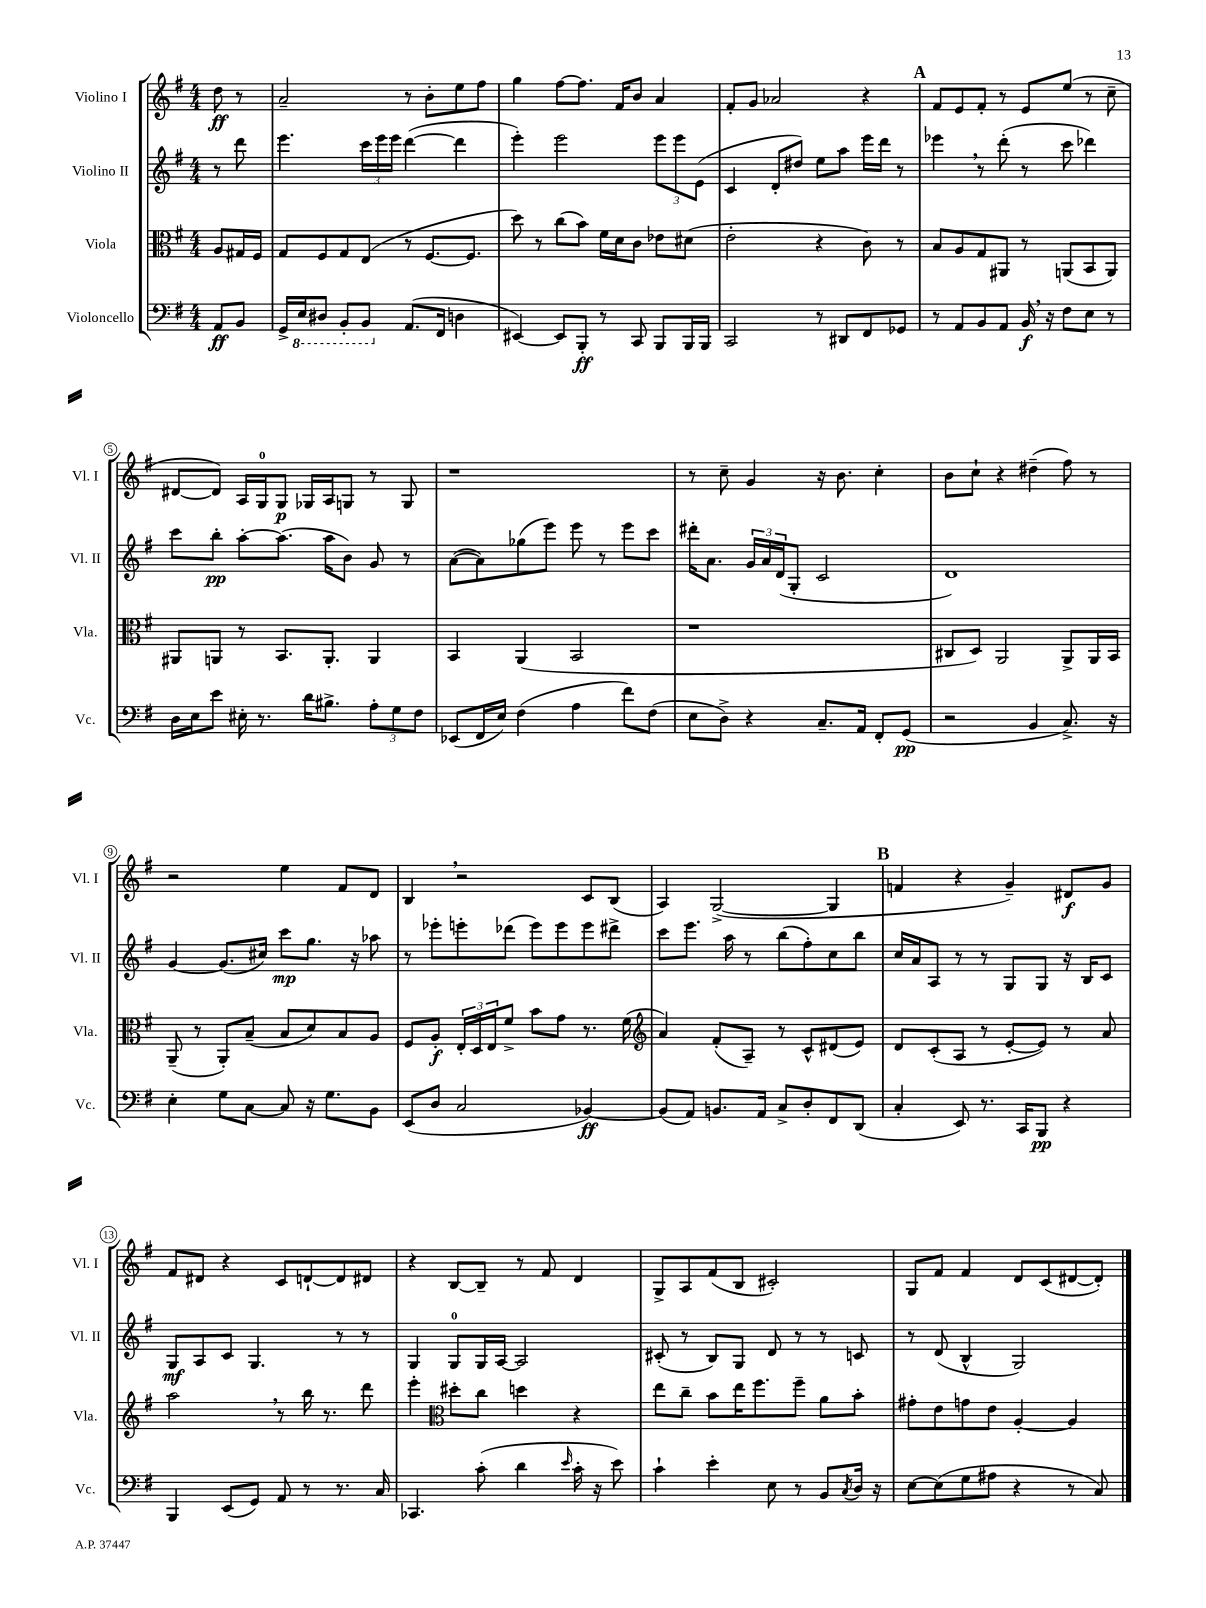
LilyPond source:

<<
\new StaffGroup <<
\new Staff = "s0" \with { instrumentName = "Violino I" shortInstrumentName = "Vl. I" } {
    \clef treble \key g \major \numericTimeSignature \time 4/4 \partial 4
    d''8\ff r8 |
    a'2-- r8 b'8-. e''8 fis''8 |
    g''4 fis''8~ fis''8. fis'16 b'8 a'4 |
    fis'8-. g'8 aes'2 r4 |
    \mark \markup { \bold "A" } fis'8 e'8 fis'8-. r8 e'8 e''8( r8 c''8-- |
    dis'8~ dis'8) a16 g16-0 g8\p ges16 a16 g8 r8 g8 |
    r1 |
    r8 c''8-- g'4 r16 b'8. c''4-. |
    b'8 c''8-! r4 dis''4--( fis''8) r8 |
    r2 e''4 fis'8 d'8 |
    b4 \breathe r2 c'8 b8( |
    a4) g2~->( g4 |
    \mark \markup { \bold "B" } f'4 r4 g'4--) dis'8\f g'8 |
    fis'8 dis'8 r4 c'8 d'8~-! d'8 dis'8 |
    r4 b8~ b8-- r8 fis'8 d'4 |
    g8-> a8 fis'8( b8 cis'2-.) |
    g8 fis'8 fis'4 d'8 c'8( dis'8~ dis'8-.) \bar "|." |
}
\new Staff = "s1" \with { instrumentName = "Violino II" shortInstrumentName = "Vl. II" } {
    \clef treble \key g \major \numericTimeSignature \time 4/4 \partial 4
    r8 d'''8 |
    e'''4. \tuplet 3/2 { c'''16 e'''16 e'''16 } d'''4~( d'''4 |
    e'''4-.) e'''2 \tuplet 3/2 { e'''8 e'''8 e'8( } |
    c'4 d'8-. dis''8) e''8 a''8 e'''16 d'''16 r8 |
    \mark \markup { \bold "A" } ees'''4 \breathe r8 d'''8-.( r8 c'''8 des'''4) |
    c'''8 b''8-.\pp a''8~-. a''8.( a''16 b'8) g'8 r8 |
    a'8~( a'8) ges''8( e'''8) e'''8 r8 e'''8 c'''8 |
    dis'''16-. a'8. \tuplet 3/2 { g'16 a'16 d'16( } g8-. c'2 |
    d'1) |
    g'4~ g'8.( cis''16) c'''8\mp g''8. r16 aes''8 |
    r8 ees'''8-. e'''8-. des'''8( e'''8) e'''8 e'''8 dis'''8-> |
    c'''8 e'''8. a''16 r8 b''8( fis''8-.) c''8 b''8 |
    \mark \markup { \bold "B" } c''16 a'16 a8 r8 r8 g8 g8 r16 b16 c'8 |
    g8\mf a8 c'8 g4. r8 r8 |
    g4 g8-0 g16 a16~ a2 |
    cis'8-.( r8 b8) g8 d'8 r8 r8 c'8 |
    r8 d'8( b4-^ g2) \bar "|." |
}
\new Staff = "s2" \with { instrumentName = "Viola" shortInstrumentName = "Vla." } {
    \clef alto \key g \major \numericTimeSignature \time 4/4 \partial 4
    a8 gis16 fis16 |
    g8 fis8 g8 e8( r8 fis8.~ fis8. |
    d''8) r8 c''8( b'8) fis'16 d'16 c'8 ees'8 dis'8( |
    e'2-. r4 c'8) r8 |
    \mark \markup { \bold "A" } b8 a8 g8 ais,8 r8 a,8( b,8 a,8) |
    ais,8 a,8 r8 b,8. a,8.-. a,4 |
    b,4 a,4( b,2 |
    r1 |
    cis8 d8) a,2 a,8-> a,16 b,16 |
    a,8--( r8 a,8-.) b8--( b8 d'8) b8 a8 |
    fis8 a8-.\f \tuplet 3/2 { e16-. d16 e16 } fis'8-> b'8 g'8 r8. fis'16( |
    \clef treble a'4) fis'8-.( a8--) r8 c'8-^ dis'8( e'8) |
    \mark \markup { \bold "B" } d'8 c'8-.( a8 r8 e'8~-. e'8) r8 a'8 |
    a''2 \breathe r8 b''16 r8. d'''8 |
    e'''4-. \clef alto dis''8-. c''8 d''4 r4 |
    e''8 c''8-- b'8 e''16 fis''8. fis''8-- a'8 b'8-. |
    gis'8-. e'8 g'8 e'8 a4~-. a4 \bar "|." |
}
\new Staff = "s3" \with { instrumentName = "Violoncello" shortInstrumentName = "Vc." } {
    \clef bass \key g \major \numericTimeSignature \time 4/4 \partial 4
    a,8\ff b,8 |
    g,16-> \ottava #-1 e,16 dis,8 b,,8-. b,,8 \ottava #0 a,8.( fis,16 d!4 |
    eis,4~) eis,8 b,,8-.\ff r8 c,8 b,,8 b,,16 b,,16 |
    c,2 r8 dis,8 fis,8 ges,8 |
    \mark \markup { \bold "A" } r8 a,8 b,8 a,8 b,16\f \breathe r16 fis8 e8 r8 |
    d16 e16 e'8 eis16-. r8. d'16 bis8.-> \tuplet 3/2 { a8-. g8 fis8 } |
    ees,8( fis,16 e16) fis4( a4 fis'8) fis8( |
    e8 d8->) r4 c8.-- a,16 fis,8-. g,8\pp( |
    r2 b,4 c8.->) r16 |
    e4-. g8 c8~ c8 r16 g8. b,8 |
    e,8( d8 c2 bes,4~\ff) |
    bes,8( a,8) b,8. a,16 c8-> d8-. fis,8 d,8( |
    \mark \markup { \bold "B" } c4-. e,8) r8. c,16 b,,8\pp r4 |
    b,,4 e,8( g,8) a,8 r8 r8. c16 |
    ces,4. c'8-.( d'4 \grace { e'16 } c'16-. r16 e'8) |
    c'4-! e'4-. e8 r8 b,8 \acciaccatura { c8 } d16 r16 |
    e8~ e8( g8 ais8 r4 r8 c8) \bar "|." |
}
>>
>>
\layout { \context { \Score \override BarNumber.stencil = #(make-stencil-circler 0.1 0.3 ly:text-interface::print) } }
